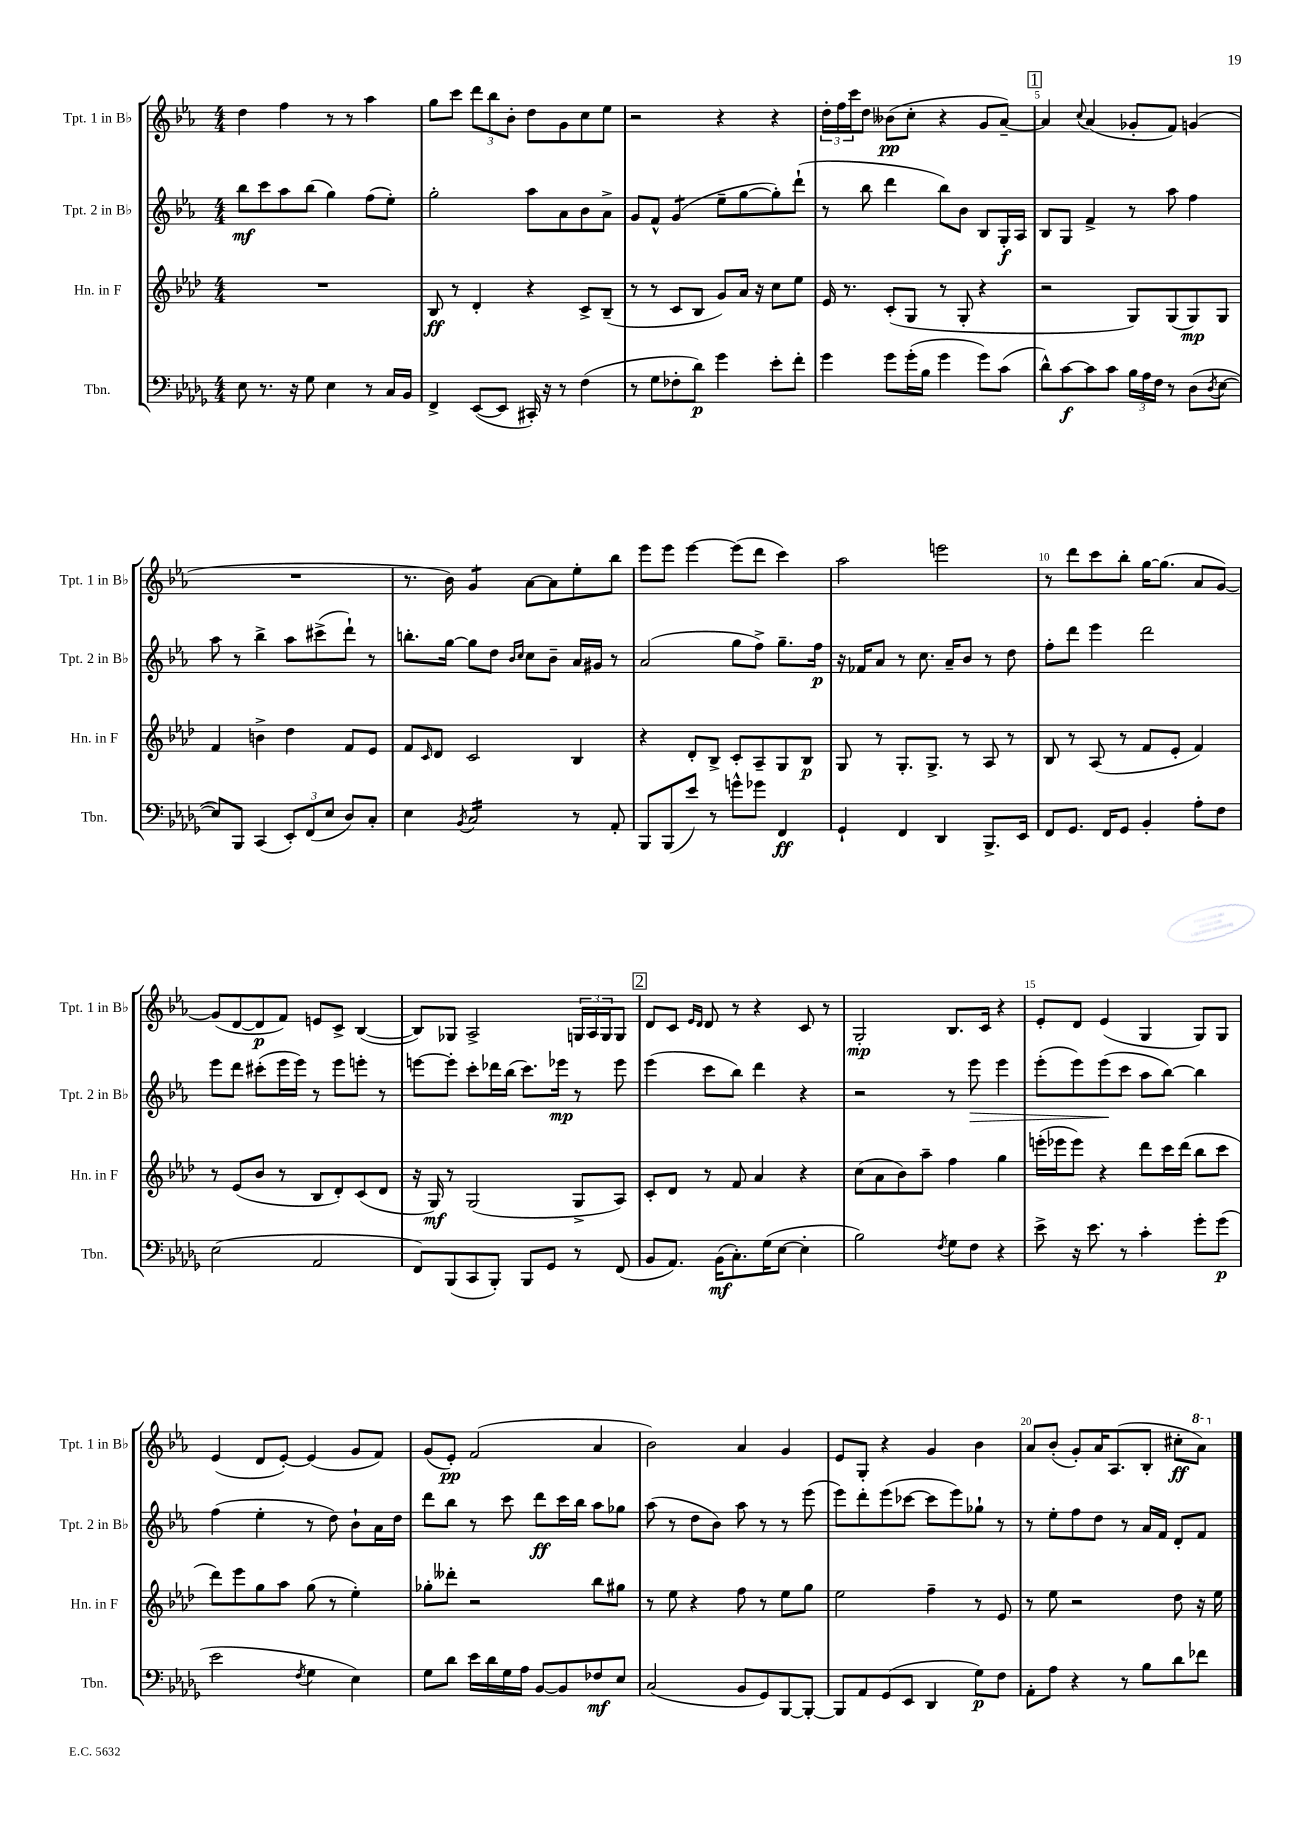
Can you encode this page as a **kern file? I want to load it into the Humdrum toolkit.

**kern	**kern	**kern	**kern
*staff4	*staff3	*staff2	*staff1
*clefF4	*clefG2	*clefG2	*clefG2
*k[b-e-a-d-g-]	*k[b-e-a-d-]	*k[b-e-a-]	*k[b-e-a-]
*M4/4	*M4/4	*M4/4	*M4/4
8E-\	1r	8bb-\L	4dd\
8.r	.	8ccc\	.
.	.	8aa-\	4ff\
16r	.	.	.
8G-\	.	(8bb-\J	.
4E-\	.	4gg\)	8r
.	.	.	8r
8r	.	(8ff\L	4aa-\
16C/LL	.	8ee-'\J)	.
16BB-/JJ	.	.	.
=	=	=	=
4FF^/	8B-/	2gg'\	8gg\L
.	8r	.	8ccc\J
([8EE-/L	4d-'/	.	12ddd\L
.	.	.	12bb-\
8EE-/]J	.	.	.
.	.	.	12b-'\J
16CC#'/)	4r	8aa-\L	8dd\L
16r	.	.	.
8r	.	8a-\	8g\
(4F\	8c^/L	8b-\	8cc\
.	(8B-~/J	8a-^\J	8ee-\J
=	=	=	=
8r	8r	8g/L	2r
8G-\L	8r	8f^^/J	.
8F-'\	8c/L	(4g/	.
8d-\J)	8B-/J	.	.
4g-\	8g/L)	8ee-~\L	4r
.	16a-/Jk	[8gg\	.
.	16r	.	.
8e-'\L	8cc\L	8gg'\])	4r
8f'\J	8ee-\J	(8ddd`\J	.
=	=	=	=
4g-\	16e-/	8r	24dd'\LL
.	.	.	24ff\
.	8.r	.	.
.	.	.	24ccc\J
.	.	8bb-\	8dd\J
8g-\L	(8c'/L	4ddd\	(8b--\L
(16g-'\L	8G/J	.	8cc'\J
16B-\JJ	.	.	.
4g-\	8r	8bb-\L)	4r
.	8G'/	8b-\J	.
8g-\L)	4r	8B-/L	8g/L
(8c\J	.	16G'/L	[8a-~/J)
.	.	16A-/JJ	.
=	=	=	=
8d-^^\L)	2r	8B-/L	4a-/]
[8c\	.	8G/J	.
.	.	.	8qqcc/
8c\]	.	4f^/	(4a-/
8c\J	.	.	.
24B-\LL	8G/L)	8r	8g-'/L
24A-\	.	.	.
24F\JJ	.	.	.
8r	(8G/	8aa-\	8f/J)
(8D-\L	8G/)	4ff\	(4g/
8qD-/	.	.	.
[8E-\J	8G/J	.	.
=	=	=	=
8E-/]L)	4f/	8aa-\	1r
8BBB-/J	.	8r	.
(4CC/	4b^\	4bb-^\	.
12EE-'/L)	4dd-\	8aa-\L	.
(12FF/	.	.	.
.	.	(8ccc#^\	.
12E-/J	.	.	.
8D-/L)	8f/L	8ddd`\J)	.
8C'/J	8e-/J	8r	.
=	=	=	=
4E-\	8f/L	8.bb'\L	8.r
.	16qqc/	.	.
.	8d-/J	.	.
.	.	[16gg\Jk	16b-\)
8qBB-/	.	.	.
2C/	2c/	8gg\]L	4g/
.	.	8dd\J	.
.	.	16qqb-/LL	.
.	.	16qqcc/JJ	.
.	.	8cc\L	[8a-\L
.	.	8b-~\J	8a-\]
8r	4B-/	16a-/LL	8ee-'\
.	.	16g#/JJ	.
8AA-'/	.	8r	8bb-\J
=	=	=	=
8BBB-/L	4r	(2a-/	8eee-\L
(8BBB-/	.	.	8eee-\J
8e-/J)	8d-'/L	.	[4eee-\
8r	8B-^/J	.	.
8g^^\L	8c'/L	8gg\L	(8eee-\]L
8g-\J	8A-~/	8ff^\J)	8ddd\J
4FF/	8G/	8.gg~\L	4ccc\)
.	8B-/J	.	.
.	.	16ff\Jk	.
=	=	=	=
4GG-`/	8G/	16r	2aa-\
.	.	16f-/LK	.
.	8r	8a-/J	.
4FF/	8.G'/L	8r	.
.	.	8.cc\	.
.	8.G^/J	.	.
4DD-/	.	.	2eee\
.	.	16a-~/LK	.
.	8r	8b-/J	.
8.BBB-^/L	8A-/	8r	.
.	8r	8dd\	.
16EE-/Jk	.	.	.
=	=	=	=
8FF/L	8B-/	8ff'\L	8r
8.GG-/J	8r	8ddd\J	8ddd\L
.	(8A-/	4eee-\	8ccc\
16FF/LK	.	.	.
8GG-/J	8r	.	8bb-'\J
4BB-'/	8f/L	2ddd\	[16gg\LK
.	.	.	(8.gg\]J
.	8e-'/J	.	.
8A-'\L	4f/)	.	8a-/L
8F\J	.	.	[8g/J)
=	=	=	=
(2E-\	8r	8eee-\L	(8g/]L
.	(8e-/L	8ddd\J	[8d/
.	8b-/J	(8ccc#'\L	8d/]
.	8r	16eee-\L	8f/J)
.	.	16eee-\JJ)	.
2AA-/	8B-/L	8r	8e/L
.	8d-'/)	8eee-\L	8c^/J
.	(8c/	8eee'\J	([4B-/
.	8d-/J	8r	.
=	=	=	=
8FF/L)	16r	[8eee\L	8B-/]L)
.	16G/)	.	.
(8BBB-/	8r	8eee'\]J	8G-/J
8CC/	(2G/	8ccc'\L	2A-^/
8BBB-'/J)	.	16ddd-\L	.
.	.	(16bb-\JJ	.
8BBB-/L	.	8.ccc\L)	.
8GG-/J	.	.	.
.	.	16eee-\Jk	.
8r	8G^/L	8r	24G/LL
.	.	.	24A-/
.	.	.	24G/J
(8FF/	8A-/J)	8eee-\	8G/J
=	=	=	=
8BB-/L	8c'/L	(4eee-\	8d/L
8.AA-/J)	8d-/J	.	8c/J
.	.	.	16qqe-/LL
.	.	.	16qqd/JJ
.	8r	8ccc\L	8d/
(16BB-\LK	.	.	.
8.C'\)	8f/	8bb-\J)	8r
.	4a-/	4ddd\	4r
(16G-\K	.	.	.
[8E-\J	.	.	.
4E-'\]	4r	4r	8c/
.	.	.	8r
=	=	=	=
2B-\)	(8cc\L	2r	2G'/
.	8a-\	.	.
.	8b-\)	.	.
.	8aa-~\J	.	.
8qF/	.	.	.
8G-\L	4ff\	8r	8.B-/L
8F\J	.	8eee-\	.
.	.	.	16c/Jk
4r	4gg\	4eee-\	4r
=	=	=	=
8e-^\	(16eee'\LL	(8eee-'\L	8e-'/L
.	16eee-\J	.	.
16r	8eee-\J)	8eee-\)	8d/J
8.e-\	.	.	.
.	4r	(8eee-\	(4e-/
8r	.	8ccc\J	.
4c'\	8ddd-\L	8aa-\L	4G/
.	16ccc\L	[8bb-\J)	.
.	(16ddd-\JJ	.	.
8g-'\L	8bb-\L	4bb-\]	8G/L)
(8g-\J	8ccc\J	.	8G/J
=	=	=	=
2e-\	8ddd-\L)	(4ff\	(4e-/
.	8eee-\	.	.
.	8gg\	4ee-'\	8d/L
.	8aa-\J	.	[8e-'/J)
8qF/	.	.	.
4G-\	(8gg\	8r	(4e-/]
.	8r	8dd\)	.
4E-\)	4ee-'\)	8b-`\L	8g/L
.	.	16a-\L	8f/J)
.	.	16dd\JJ	.
=	=	=	=
8G-\L	8gg-'\L	8ddd\L	(8g/L
8d-\J	8ddd--'\J	8bb-\J	8e-'/J)
16e-\LL	2r	8r	(2f/
16d-\	.	.	.
16G-\	.	8ccc\	.
16A-\JJ	.	.	.
[8BB-/L	.	8ddd\L	.
8BB-/]	.	16ccc\L	.
.	.	16bb-\JJ	.
8F-/	8bb-\L	8aa-\L	4a-/
8E-/J	8gg#\J	8gg-\J	.
=	=	=	=
(2C/	8r	(8aa-\	2b-\)
.	8ee-\	8r	.
.	4r	8dd\L	.
.	.	8b-\J)	.
8BB-/L	8ff\	8aa-\	4a-/
8GG-/)	8r	8r	.
[8BBB-/	8ee-\L	8r	4g/
8BBB-'/_J	8gg\J	(8eee-\	.
=	=	=	=
8BBB-/]L	2ee-\	8eee-\L)	8e-/L
8AA-/	.	8ddd'\	8G'/J
(8GG-/	.	(8eee-\	4r
8EE-/J	.	[8ccc-\J	.
4DD-/	4ff~\	8ccc-\]L	4g/
.	.	8eee-\)	.
8G-\L)	8r	8gg-`\J	4b-\
8F\J	8e-/	8r	.
=	=	=	=
8AA-'\L	8r	8r	8a-/L
8A-\J	8ee-\	8ee-'\L	(8b-'/J
4r	2r	8ff\	8g'/L)
.	.	8dd\J	16a-/K
.	.	.	(8.A-/
8r	.	8r	.
8B-\L	.	16a-/LL	8B-'/J
.	.	16f/JJ	.
8d-\	8dd-\	8d'/L	8cc#'\L
8f-\J	16r	8f/J	8aa-\J)
.	16ee-\	.	.
==	==	==	==
*-	*-	*-	*-
